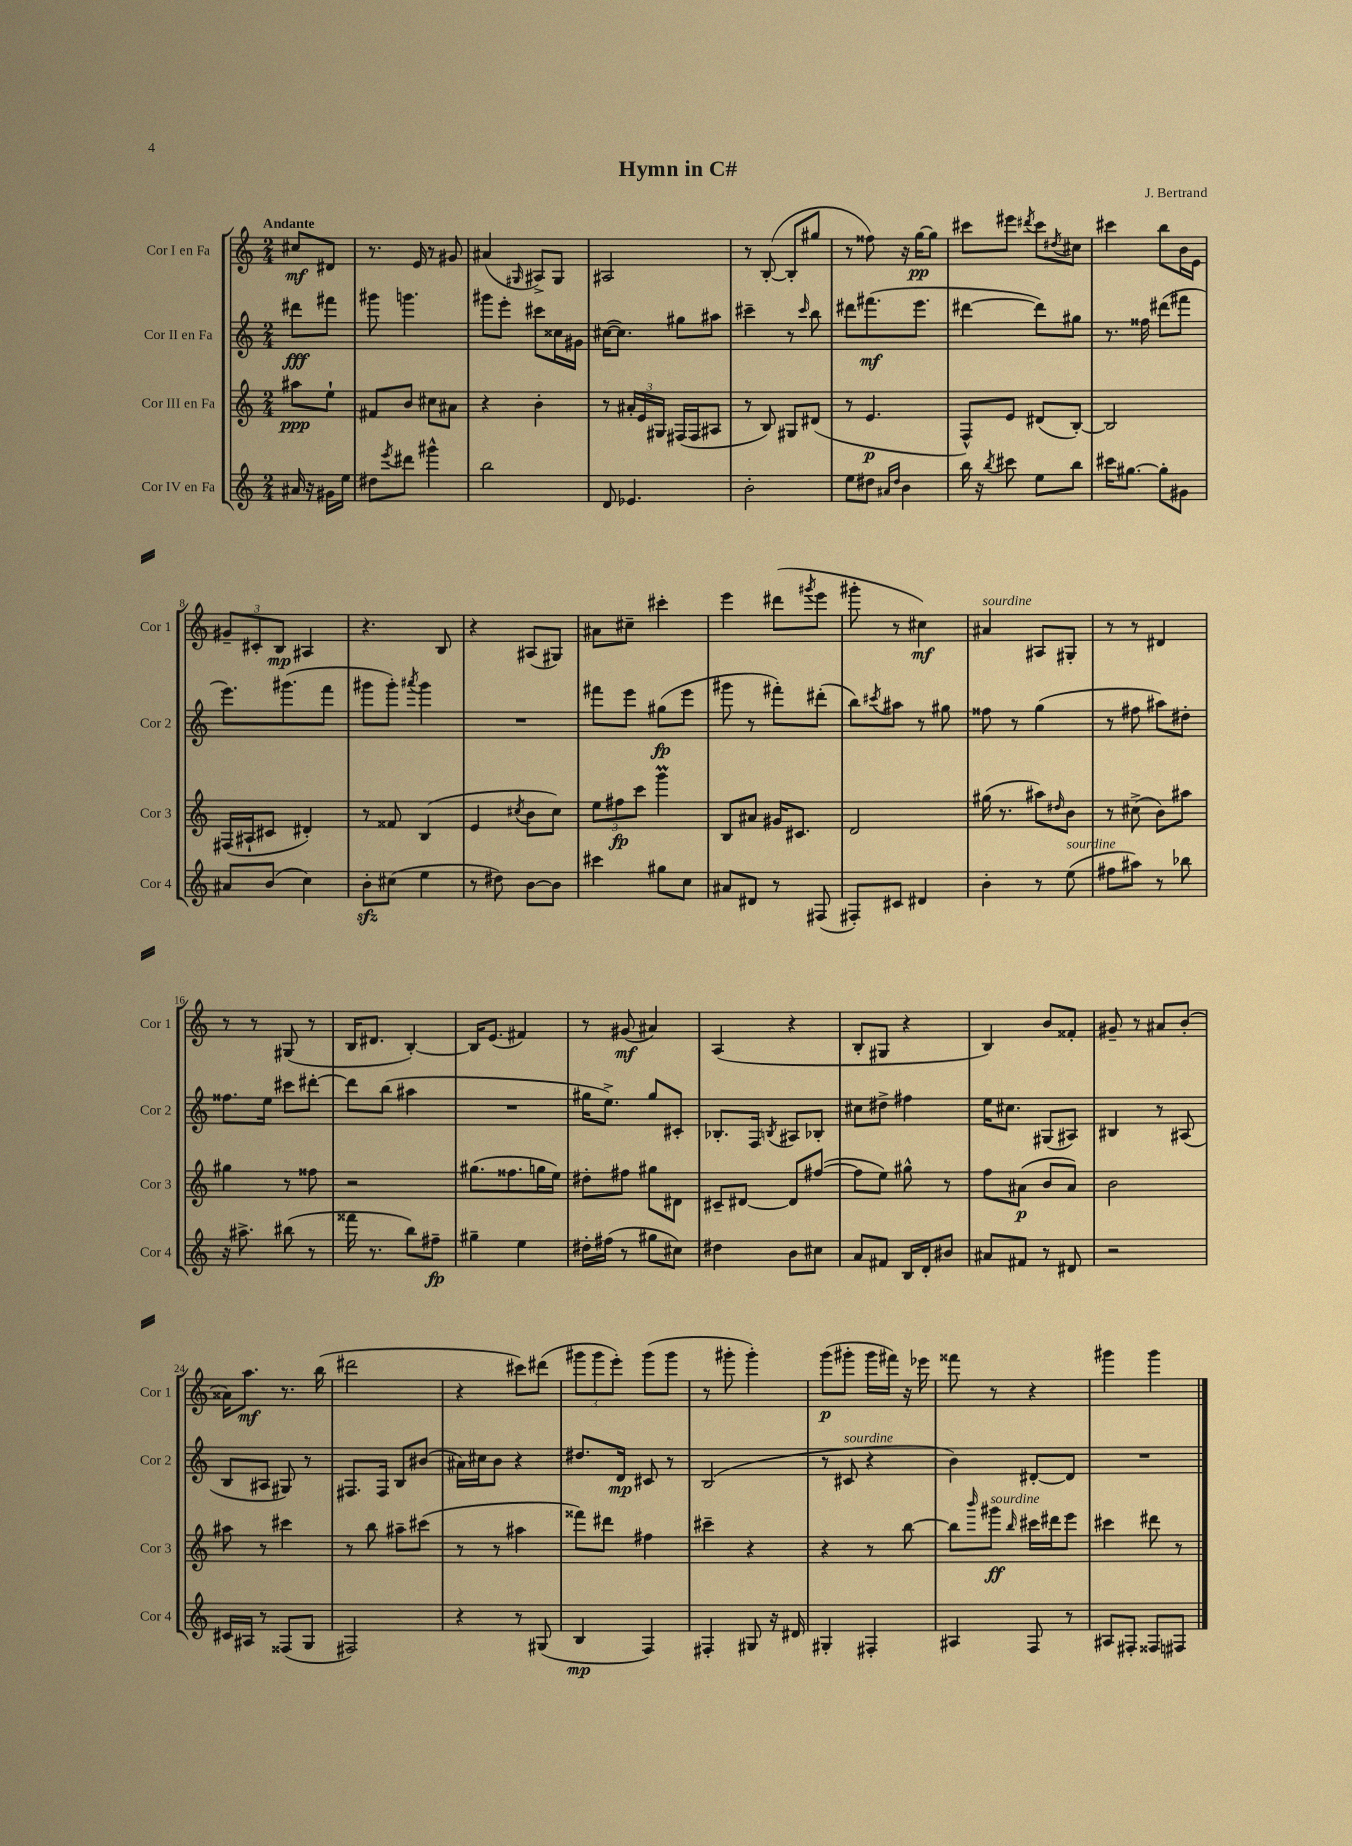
\header { title = "Hymn in C#" composer = "J. Bertrand" }
<<
\new StaffGroup <<
\new Staff = "s0" \with { instrumentName = "Cor I en Fa" shortInstrumentName = "Cor 1" } {
    \clef treble \key c \major \numericTimeSignature \time 2/4 \partial 4 \tempo "Andante"
    cis''8\mf dis'8 |
    r8. e'16 r8 gis'8 |
    ais'4( \grace { gis16 } ais8->) gis8 |
    ais2 |
    r8 b8~-.( b8-. gis''8 |
    r8 fisis''8) r16 g''16~\pp g''8 |
    cis'''8 eis'''8 \acciaccatura { dis'''8 } cis'''8 \acciaccatura { dis''8 } cis''8 |
    cis'''4 b''8 b'16 e'16 |
    \tuplet 3/2 { gis'8-- cis'8-. b8\mp } ais4 |
    r4. b8 |
    r4 ais8( gis8) |
    ais'8 cis''8-- cis'''4-. |
    e'''4 dis'''8( \acciaccatura { gis'''8 } e'''8 |
    gis'''8-. r8 cis''4\mf) |
    ais'4^\markup { \italic "sourdine" } ais8 gis8-. |
    r8 r8 dis'4 |
    r8 r8 gis8( r8 |
    b16 dis'8. b4~-.) |
    b16 e'8.( fis'4) |
    r8 gis'8\mf( ais'4) |
    a4( r4 |
    b8-. gis8 r4 |
    b4) b'8 fisis'8-. |
    gis'8-- r8 ais'8 b'8-.( |
    aisis'16) a''8.\mf r8. b''16( |
    dis'''2 |
    r4 cis'''8) dis'''8( |
    \tuplet 3/2 { gis'''8 gis'''8 e'''8-.) } gis'''8( gis'''8 |
    r8 gis'''8-. gis'''4-.) |
    g'''8\p( gis'''8-. gis'''16 fis'''16) r16 ees'''16 |
    fisis'''8 r8 r4 |
    gis'''4 gis'''4 \bar "|." |
}
\new Staff = "s1" \with { instrumentName = "Cor II en Fa" shortInstrumentName = "Cor 2" } {
    \clef treble \key c \major \numericTimeSignature \time 2/4 \partial 4
    dis'''8\fff fis'''8 |
    gis'''8 g'''4. |
    gis'''8 e'''8-. cis'''8 cisis''16 gis'16 |
    cis''16~( cis''8.) gis''8 ais''8 |
    cis'''4-- r8 \grace { cis'''16 } b''8 |
    dis'''8 fis'''8.\mf( e'''8. |
    dis'''4~ dis'''8) gis''8 |
    r8. fisis''16 dis'''8( fis'''8 |
    e'''8.) gis'''8.( f'''8 |
    gis'''8 gis'''8-.) \acciaccatura { ais'''8 } gis'''4 |
    R2 |
    fis'''8 e'''8 gis''8\fp( e'''8 |
    gis'''8 r8 fis'''8-.) dis'''8-.( |
    b''8) \acciaccatura { cis'''8 } ais''8 r8 gis''8 |
    fisis''8 r8 g''4( |
    r8 fis''8 ais''8) dis''8-. |
    fisis''8. e''16 cis'''8 dis'''8~-. |
    dis'''8 b''8( ais''4 |
    R2 |
    gis''16 e''8.->) gis''8 cis'8-. |
    bes8.-. f16 \acciaccatura { b8 } ais8 bes8-. |
    cis''8 dis''8-> fis''4 |
    e''16 cis''8. gis8( ais8) |
    bis4 r8 ais8( |
    b8 ais8 gis8) r8 |
    fis8. fis16 b8 bis'8( |
    ais'16) cis''16 b'8 r4 |
    dis''8. d'16\mp cis'8 r8 |
    b2( |
    r8 cis'8^\markup { \italic "sourdine" } r4 |
    b'4) dis'8~-. dis'8 |
    R2 \bar "|." |
}
\new Staff = "s2" \with { instrumentName = "Cor III en Fa" shortInstrumentName = "Cor 3" } {
    \clef treble \key c \major \numericTimeSignature \time 2/4 \partial 4
    ais''8\ppp e''8-! |
    fis'8 b'8 cis''8 ais'8 |
    r4 b'4-. |
    r8 \tuplet 3/2 { ais'16-. e'16 gis16 } fis16( fis16 ais8 |
    r8 b8) gis8 dis'8( |
    r8 e'4.\p |
    f8-^) e'8 dis'8( b8~-.) |
    b2 |
    fis16( ais16-! cis'8 dis'4-.) |
    r8 fisis'8 b4( |
    e'4 \acciaccatura { cis''8 } b'8 cis''8) |
    \tuplet 3/2 { e''8 fis''8\fp c'''8 } g'''4\prall |
    b8 ais'8 gis'16 cis'8. |
    d'2 |
    gis''16( r8. ais''8) \grace { dis''16 } b'8 |
    r8 cis''8->( b'8) ais''8 |
    gis''4 r8 fisis''8 |
    r2 |
    gis''8.( fisis''8. g''16 e''16) |
    dis''8-. fis''8 gis''8 dis'8 |
    cis'8-- dis'8~ dis'8 fis''8~( |
    fis''8 e''8) gis''8-^ r8 |
    f''8 ais'8\p( b'8 ais'8) |
    b'2 |
    ais''8 r8 cis'''4 |
    r8 b''8 ais''8-- cis'''8( |
    r8 r8 ais''4 |
    fisis'''8) dis'''8 fis''4 |
    cis'''4-- r4 |
    r4 r8 b''8~ |
    b''8 \grace { b'''16 } gis'''8\ff^\markup { \italic "sourdine" } \grace { b''16 } cis'''16 dis'''16 e'''8 |
    cis'''4 dis'''8 r8 \bar "|." |
}
\new Staff = "s3" \with { instrumentName = "Cor IV en Fa" shortInstrumentName = "Cor 4" } {
    \clef treble \key c \major \numericTimeSignature \time 2/4 \partial 4
    ais'16 r16 gis'16 e''16 |
    dis''8 \acciaccatura { e'''8 } dis'''8 gis'''4-^ |
    b''2 |
    d'8 ees'4. |
    b'2-. |
    e''8 dis''8 \grace { ais'16 dis''16 } b'4 |
    b''16 r16 \acciaccatura { b''8 } cis'''8 e''8 b''8 |
    cis'''16 gis''8.~ gis''8-. gis'8 |
    ais'8 b'8( c''4) |
    b'8-.\sfz cis''8( e''4 |
    r8 dis''8) b'8~ b'8 |
    cis'''4 gis''8 c''8 |
    ais'8 dis'8 r8 fis8( |
    fis8-.) cis'8 dis'4 |
    b'4-. r8 e''8^\markup { \italic "sourdine" }( |
    fis''8 ais''8) r8 bes''8 |
    r16 ais''8.-> bis''8( r8 |
    fisis'''16 r8. b''8) fis''8--\fp |
    gis''4-- e''4 |
    dis''16-. fis''16( r8 gis''8 cis''8) |
    dis''4 b'8 cis''8 |
    a'8 fis'8 b16 d'16-. bis'8 |
    ais'8 fis'8 r8 dis'8 |
    r2 |
    cis'16 ais16 r8 fisis8( g8 |
    fis2) |
    r4 r8 gis8( |
    b4\mp f4) |
    fis4-. gis8 r16 dis'16 |
    gis4-. fis4-. |
    ais4 f8 r8 |
    ais8 fis8-. fisis8 fis8 \bar "|." |
}
>>
>>
